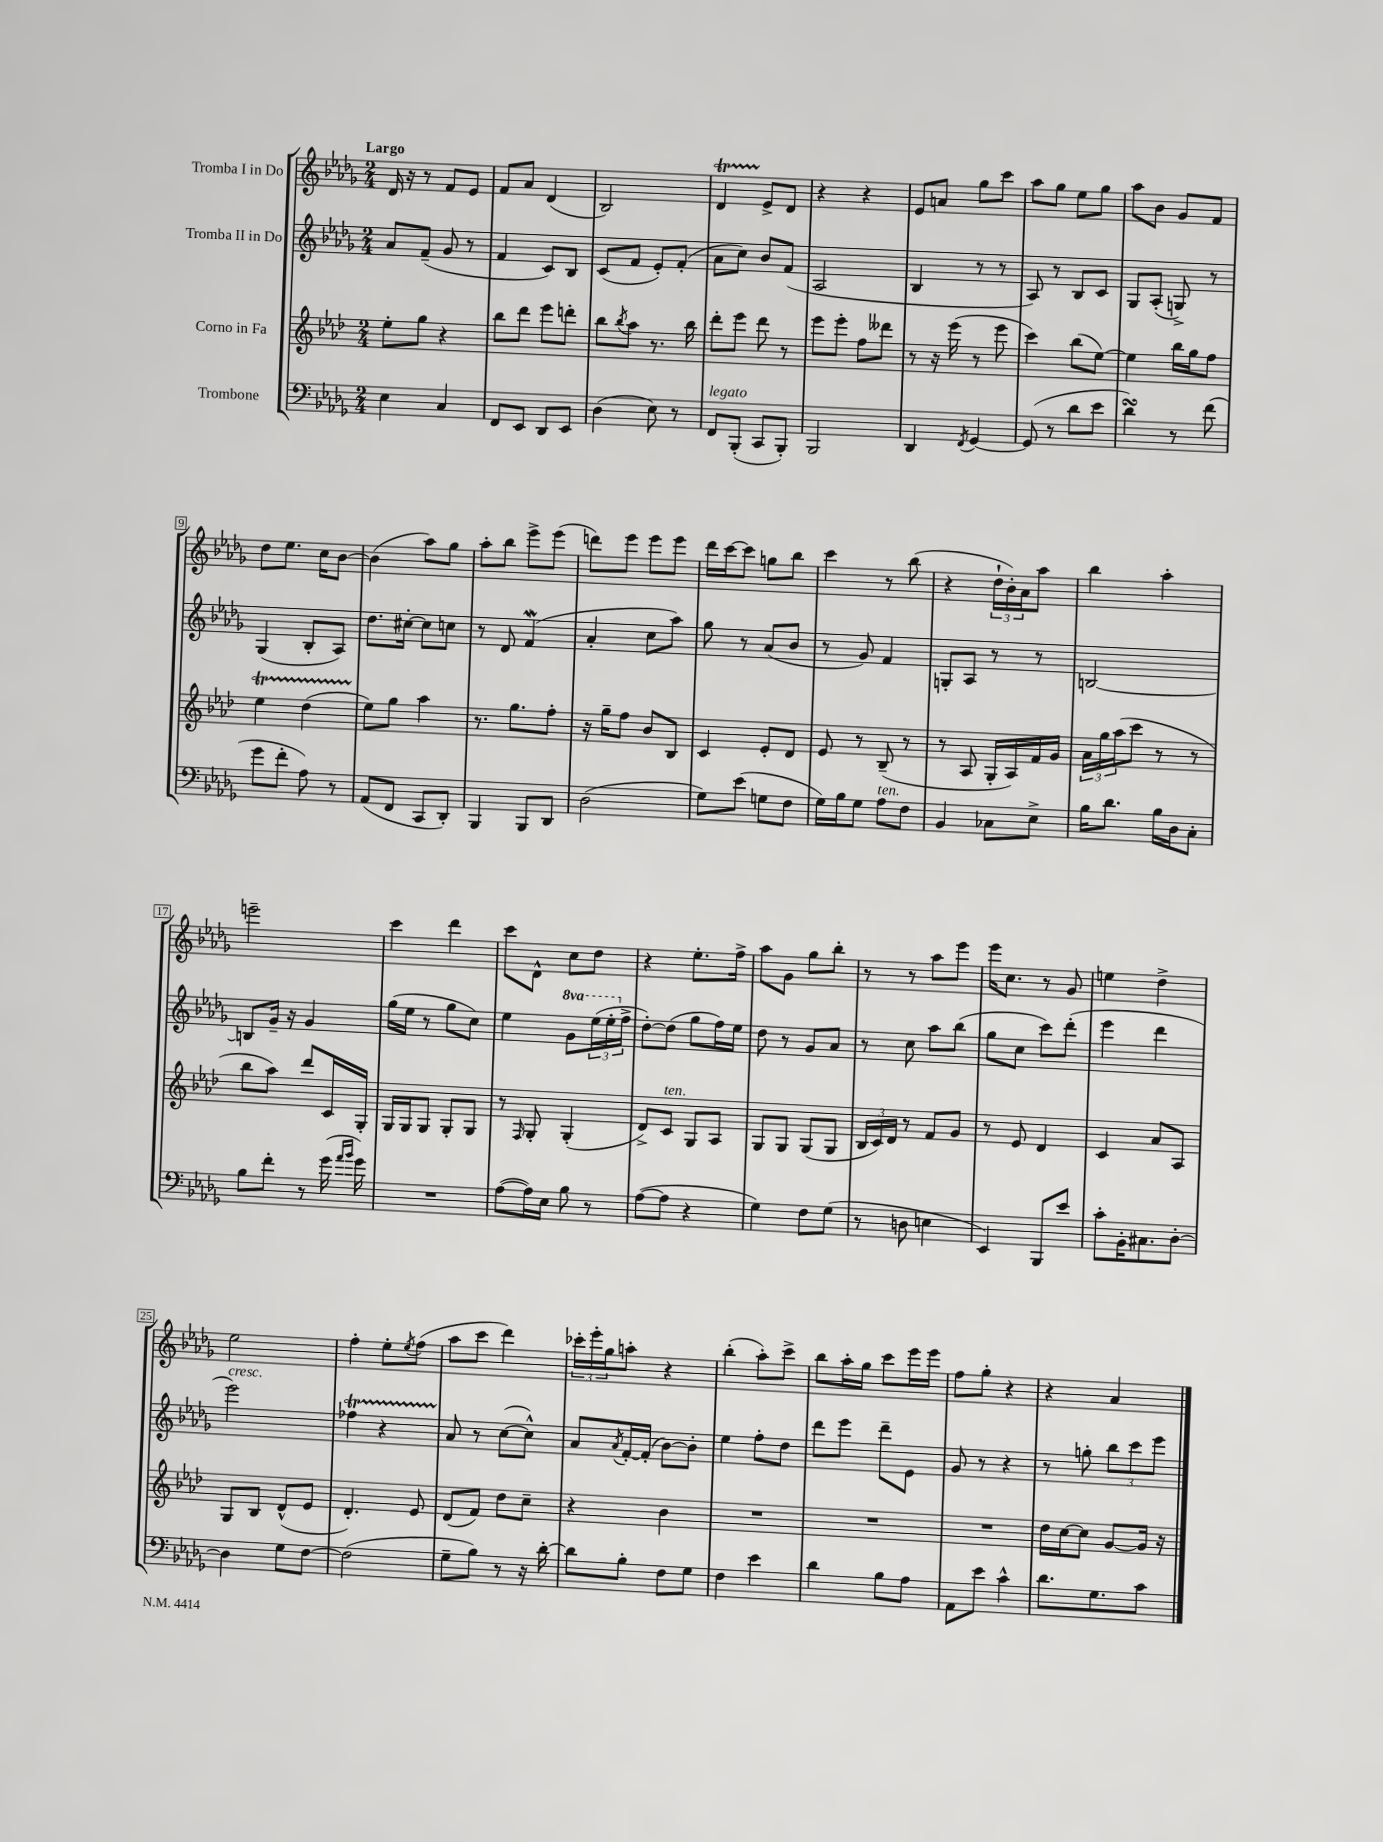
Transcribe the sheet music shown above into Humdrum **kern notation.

**kern	**kern	**kern	**kern
*part4	*part3	*part2	*part1
*staff4	*staff3	*staff2	*staff1
*I"Trombone	*I"Corno in Fa	*I"Tromba II in Do	*I"Tromba I in Do
*clefF4	*clefG2	*clefG2	*clefG2
*k[b-e-a-d-g-]	*k[b-e-a-d-]	*k[b-e-a-d-g-]	*k[b-e-a-d-g-]
*M2/4	*M2/4	*M2/4	*M2/4
=1	=1	=1	=1
!	!	!	!LO:TX:a:B:t=Largo
4E-\	8ee-'\L	8a-/L	16d-/
.	.	.	16r
.	8gg\J	(8f~/J	8r
4C/	4r	8g-/	8f/L
.	.	8r	8e-/J
=2	=2	=2	=2
8FF/L	8bb-\L	4f/	8f/L
8EE-/J	8ddd-\J	.	8a-/J
8DD-/L	8eee-\L	8c/L)	(4d-/
8EE-/J	8dddn'\J	8B-/J	.
=3	=3	=3	=3
(4D-\	8bb-\L	(8c/L	2B-/)
.	8qbb-/	.	.
.	8aa-\J	8f/J	.
8E-\)	8.r	8e-'/L)	.
8r	.	(8f'/J	.
.	16bb-\	.	.
=4	=4	=4	=4
!LO:TX:a:i:t=legato	!	!	!
8FF/L	8ddd-'\L	8a-\L	4d-T/
(8BBB-'/J	8eee-\J	8cc\J)	.
8CC/L	8ddd-\	8b-/L	8e-^/L
8BBB-'/J)	8r	(8f/J	8d-/J
=5	=5	=5	=5
2BBB-/	8eee-\L	2A-/	4r
.	8eee-'\J	.	.
.	8ff\L	.	4r
.	8ddd--X\J	.	.
=6	=6	=6	=6
4DD-/	8r	4B-/	8e-/L
.	16r	.	8an/J
.	(16eee-\	.	.
8qFF/	.	.	.
[4GG-/	8r	8r	8gg-\L
.	8eee-\	8r	8ccc\J
=7	=7	=7	=7
(8GG-/]	4ccc\)	8A-/)	8aa-\L
8r	.	8r	8gg-\J
8d-\L	(8bb-\L	8B-/L	8ee-\L
8e-\J	[8ee-\J)	8c/J	8gg-\J
=8	=8	=8	=8
4d-sSSs\)	4ee-\]	8G-/L	8aa-\L
.	.	(8A-'/J	8b-\J
8r	16bb-\LL	8Gn^/)	8g-/L
.	16gg\J	.	.
(8f\	8ff\J	8r	8f/J
!!LO:LB:g=z
=9	=9	=9	=9
8g-\L	4ee-T\	(4G-/	8dd-\L
8f'\J	.	.	8.ee-\J
8A-\)	(4dd-TTT\	8B-'/L	.
.	.	.	16cc\KL
8r	.	8A-/J)	[8b-\J
=10	=10	=10	=10
(8AA-/L	8ee-\L)	8.dd-\L	(4b-\]
8FF/J	8gg\J	.	.
.	.	[16cc#X'\Jk	.
8CC/L	4aa-\	8cc#\L]	8aa-\L)
8DD-'/J)	.	8ccn\J	8gg-\J
=11	=11	=11	=11
4BBB-/	8.r	8r	8aa-'\L
.	.	8d-/	8bb-\J
.	8.gg\L	.	.
8BBB-/L	.	(4fW/	8eee-^\L
8DD-/J	8ff'\J	.	(8eee-\J
=12	=12	=12	=12
(2D-\	16r	4a-'/	8dddn\L)
.	16gg~\KL	.	.
.	8ff\J	.	8eee-\J
.	8b-/L	8cc\L	8eee-\L
.	8B-/J	8aa-\J)	8eee-\J
=13	=13	=13	=13
8G-\L)	4c/	8gg-\	16ddd-\LL
.	.	.	[16ccc\J
(8e-\J	.	8r	8ccc\J]
8Gn\L	8e-'/L	(8a-/L	8ggn\L
8F\J	8d-/J	8b-/J	8bb-\J
=14	=14	=14	=14
16G-\LL)	8e-/	8r	4ccc\
16B-\J	.	.	.
8G-\J	8r	8g-/)	.
!LO:TX:a:i:t=ten.	!	!	!
8A-\L	(8B-~/	4f/	8r
8F\J	8r	.	(8bb-\
=15	=15	=15	=15
4BB-/	8r	8Gn'/L	4r
.	8A-/	8A-/J	.
8C-X\L	16G'/LL	8r	24dd-`\LL
.	.	.	24b-'\)
.	16A-/)	.	.
.	.	.	24a-\J
8E-^\J	16f/	8r	8aa-\J
.	16g/JJ	.	.
=16	=16	=16	=16
16B-\KL	24a-\LL	[2Bn/	4bb-\
.	24gg\	.	.
8.d-\J	.	.	.
.	(24aa-\J	.	.
.	8ccc\J	.	.
16B-\LL	8r	.	4aa-'\
16D-\J	.	.	.
8C'\J	8r	.	.
!!LO:LB:g=z
=17	=17	=17	=17
8B-\L	8bb-\L	8Bn/L]	2eeen~\
8f'\J	8aa-\J)	16g-~/Jk	.
.	.	16r	.
8r	8ddd-/L	4g-/	.
(16g-\	16c/L	.	.
16qqa-/LL	.	.	.
16qqb-/JJ	.	.	.
16g-\)	16G'/JJ	.	.
=18	=18	=18	=18
2r	16G/LL	(16gg-\LL	4ccc\
.	16G/J	16ee-\JJ	.
.	8G/J	8r	.
.	8G'/L	8gg-\L	4ddd-\
.	8G/J	8cc\J)	.
=19	=19	=19	=19
([8A-\L	8r	4ee-\	8ccc\L
.	16qqF/	.	.
16A-\L])	8G'/	.	8d-^^\J
16E-\JJ	.	.	.
*	*	*8va	*
8B-\	(4G'/	8gg-\L	8cc\L
8r	.	(24eee-\L	8dd-\J
.	.	24eee-'\	.
*	*	*X8va	*
.	.	24ff^\JJ	.
=20	=20	=20	=20
([8A-\L	8d-^/L)	[8dd-'\L)	4r
!	!LO:TX:a:i:t=ten.	!	!
8A-\J]	8c/J	(8dd-\J]	.
4r	8G/L	8gg-\L	8.ee-'\L
.	8A-/J	16ff\L)	.
.	.	16ee-\JJ	16ff^\Jk
=21	=21	=21	=21
4G-\)	8G/L	8dd-\	8aa-\L
.	8G/J	8r	8g-\J
8F\L	(8G/L	8g-/L	8gg-\L
(8G-\J	8G/J	8a-/J	8bb-'\J
=22	=22	=22	=22
8r	24B-/LL	8r	8r
.	24c/)	.	.
.	24d-/JJ	.	.
8Dn\	8r	8cc\	8r
4En\	8f/L	8aa-\L	8aa-\L
.	8g/J	(8bb-\J	8eee-\J
=23	=23	=23	=23
4EE-/)	8r	8gg-\L	16eee-\KL
.	.	.	8.cc\J
.	8e-/	8cc\J	.
8BBB-/L	4d-/	8ccc\L)	8r
8e-/J	.	(8ddd-'\J	8g-/
=24	=24	=24	=24
8c'\L	4c/	4eee-\	4een\
16BB-'\K	.	.	.
8.C#X\	.	.	.
.	8a-/L	4ddd-\	4dd-^\
[8D-'\J	8A-/J	.	.
!!LO:LB:g=z
=25	=25	=25	=25
!	!	!LO:TX:a:i:t=cresc.	!
4D-\]	8G/L	2eee-\)	2ee-\
.	8B-/J	.	.
8G-\L	(8d-^^/L	.	.
[8F\J	8e-/J	.	.
=26	=26	=26	=26
(2F\]	4.d-'/)	4ff-XT\	4ff'\
.	.	4r	8ee-'\L
.	.	.	8qee-/
.	8e-/	.	(8ff\J
=27	=27	=27	=27
8G-~\L	(8d-/L	8a-/	8aa-\L
8B-\J)	8f/J)	8r	8ccc\J
8r	8dd-\L	([8cc\L	4ddd-\)
16r	8cc~\J	8cc^^\J])	.
[16d-'\	.	.	.
=28	=28	=28	=28
8d-\L]	4r	8a-/L	24ccc-X'\LL
.	.	.	24eee-'\
.	.	.	24gg-\J
.	.	8qa-/	.
8B-'\J	.	[16f'/L	8aan'\J
.	.	(16f'/JJ]	.
8F\L	4b-\	[8b-\L)	4r
8G-\J	.	8b-'\J]	.
=29	=29	=29	=29
4F\	2r	4ee-\	(4bb-'\
4e-\	.	8ff'\L	8aa-'\L)
.	.	8dd-\J	8ccc^\J
=30	=30	=30	=30
4d-\	2r	8ddd-\L	8bb-\L
.	.	8eee-\J	16aa-'\L
.	.	.	16gg-\JJ
8B-\L	.	8ddd-~\L	8ccc\L
8A-\J	.	8e-\J	16eee-\L
.	.	.	16eee-\JJ
=31	=31	=31	=31
8AA-\L	2r	8g-/	8ff\L
8e-\J	.	8r	8gg-'\J
4c^^\	.	4r	4r
=32	=32	=32	=32
8.d-\L	16dd-\LL	8r	4r
.	[16cc\J	.	.
.	8cc\J]	8ggn'\	.
8.G-\	.	.	.
.	[8g/L	12bb-\L	4a-/
.	.	12ccc\	.
8c\J	16g/Jk]	.	.
.	.	12eee-\J	.
.	16r	.	.
==	==	==	==
*-	*-	*-	*-
